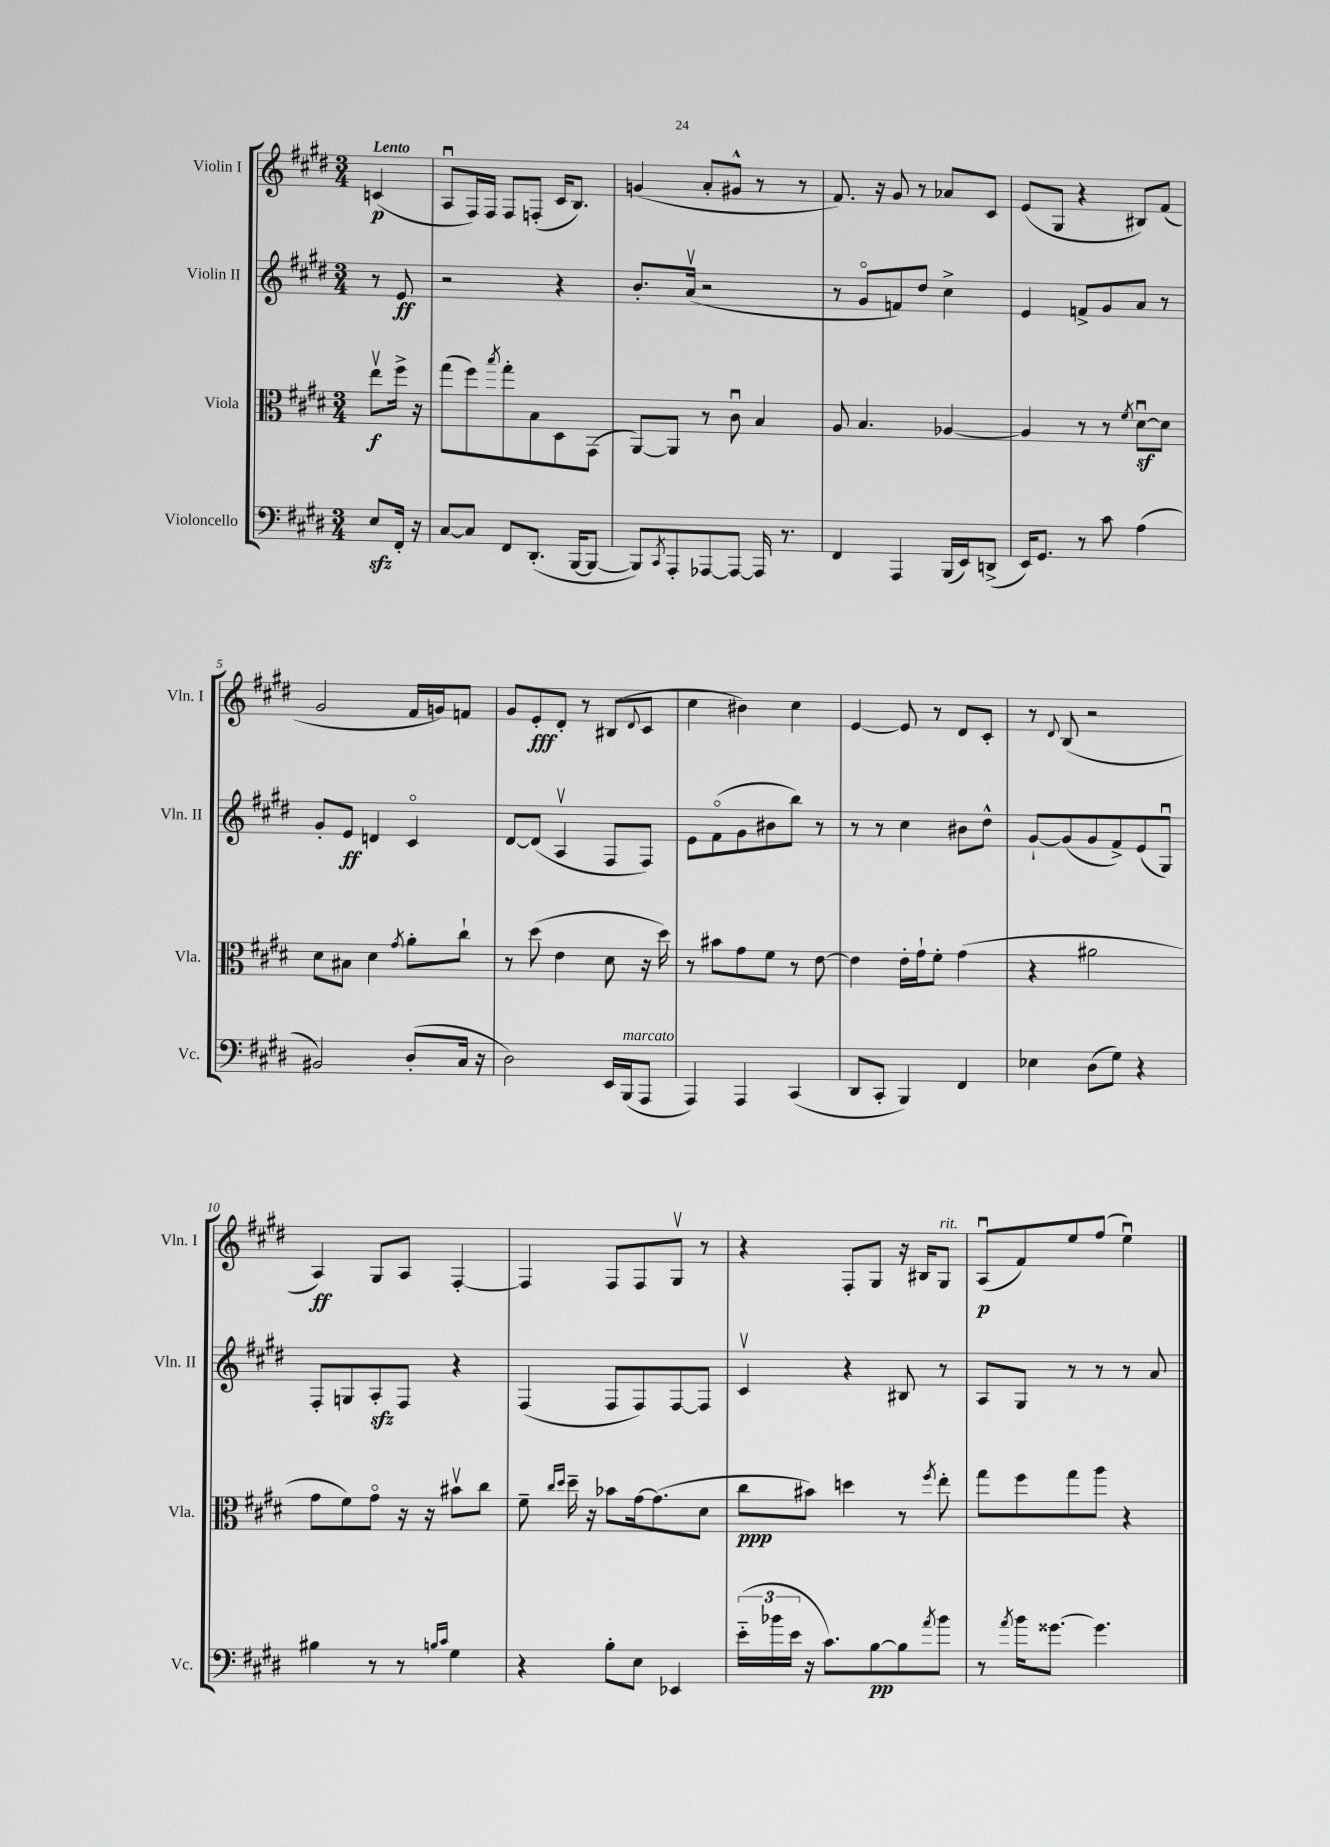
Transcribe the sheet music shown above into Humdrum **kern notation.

**kern	**dynam	**kern	**dynam	**kern	**dynam	**kern	**dynam
*part4	*part4	*part3	*part3	*part2	*part2	*part1	*part1
*staff4	*staff4	*staff3	*staff3	*staff2	*staff2	*staff1	*staff1
*I"Violoncello	*	*I"Viola	*	*I"Violin II	*	*I"Violin I	*
*I'Vc.	*	*I'Vla.	*	*I'Vln. II	*	*I'Vln. I	*
*clefF4	*	*clefC3	*	*clefG2	*	*clefG2	*
*k[f#c#g#d#]	*	*k[f#c#g#d#]	*	*k[f#c#g#d#]	*	*k[f#c#g#d#]	*
*M3/4	*	*M3/4	*	*M3/4	*	*M3/4	*
=	=	=	=	=	=	=	=
!	!	!	!	!	!	!LO:TX:a:B:t=Lento	!
8Ezz/L	.	8eev\L	f	8r	.	(4cn/	p
16FF#'/Jk	.	16ff#^\Jk	.	8e/	ff	.	.
16r	.	16r	.	.	.	.	.
=1	=1	=1	=1	=1	=1	=1	=1
[8C#/L	.	(8gg#\L	.	2r	.	8Au/L	.
8C#/J]	.	8ff#\)	.	.	.	16F#/L)	.
.	.	.	.	.	.	16F#/JJ	.
.	.	8qbb/	.	.	.	.	.
8FF#/L	.	8gg#'\	.	.	.	8F#/L	.
(8.DD#'/J	.	8B\	.	.	.	(8Fn'/J	.
.	.	8D#\	.	4r	.	16c#/KL	.
[16BBB/KL	.	.	.	.	.	8.B/J)	.
8BBB/J_	.	(8GG#\J	.	.	.	.	.
=2	=2	=2	=2	=2	=2	=2	=2
8BBB/L])	.	[8AA/L)	.	8.b'/L	.	(4gn/	.
8qCC#/	.	.	.	.	.	.	.
8AAA'/	.	8AA/J]	.	.	.	.	.
.	.	.	.	(16av/Jk	.	.	.
[8AAA-X/	.	8r	.	2r	.	8a'/L	.
8AAA-/J_	.	8c#u\	.	.	.	8g#X^^/J	.
16AAA-/]	.	4B/	.	.	.	8r	.
8.r	.	.	.	.	.	.	.
.	.	.	.	.	.	8r	.
=3	=3	=3	=3	=3	=3	=3	=3
4FF#/	.	8A/	.	8r	.	8.f#/)	.
.	.	4.B/	.	8g#/L	.	.	.
.	.	.	.	.	.	16r	.
4AAA/	.	.	.	8fn/)	.	8g#/	.
.	.	.	.	8dd#/J	.	8r	.
(16BBB/LL	.	[4A-X/	.	4cc#^\	.	8a-X/L	.
16EE/J)	.	.	.	.	.	.	.
(8DDn^/J	.	.	.	.	.	8c#/J	.
=4	=4	=4	=4	=4	=4	=4	=4
16EE/KL)	.	4A-/]	.	4e/	.	(8e/L	.
8.GG#/J	.	.	.	.	.	.	.
.	.	.	.	.	.	8G#/J	.
8r	.	8r	.	8fn^/L	.	4r	.
8c#\	.	8r	.	8g#/	.	.	.
.	.	8qf#/	.	.	.	.	.
(4A\	.	[8d#zu\L	.	8a/J	.	8B#X/L)	.
.	.	8d#\J]	.	8r	.	(8f#/J	.
!!LO:LB:g=z
=5	=5	=5	=5	=5	=5	=5	=5
2BB#X/)	.	8d#\L	.	8g#'/L	.	2g#/	.
.	.	8B#X\J	.	8e/J	ff	.	.
.	.	4d#\	.	4dn/	.	.	.
.	.	8qg#/	.	.	.	.	.
(8D#'/L	.	8a'\L	.	4c#/	.	16f#/LL	.
.	.	.	.	.	.	16gn/J)	.
16C#/Jk	.	8cc#`\J	.	.	.	8fn/J	.
16r	.	.	.	.	.	.	.
=6	=6	=6	=6	=6	=6	=6	=6
2D#\)	.	8r	.	[8d#/L	.	8g#/L	.
.	.	(8dd#\	.	(8d#/J]	.	8e'/	fff
.	.	4e\	.	4Av/	.	8d#'/J	.
.	.	.	.	.	.	8r	.
16EE/LL	.	8d#\	.	8F#/L	.	(8B#X/L	.
!LO:TX:a:i:t=marcato	!	!	!	!	!	!	!
(16BBB/J	.	.	.	.	.	.	.
.	.	.	.	.	.	8qqd#/	.
8AAA/J	.	16r	.	8F#/J)	.	8c#/J	.
.	.	16dd#\)	.	.	.	.	.
=7	=7	=7	=7	=7	=7	=7	=7
4AAA/)	.	8r	.	8e\L	.	4cc#\	.
.	.	8b#X\L	.	(8f#\	.	.	.
4AAA/	.	8g#\	.	8g#\	.	4b#X\)	.
.	.	8f#\J	.	8b#X\	.	.	.
(4CC#/	.	8r	.	8bb\J)	.	4cc#\	.
.	.	[8e\	.	8r	.	.	.
=8	=8	=8	=8	=8	=8	=8	=8
8DD#/L	.	4e\]	.	8r	.	[4e/	.
8CC#'/J	.	.	.	8r	.	.	.
4BBB/)	.	16e'\LL	.	4cc#\	.	8e/]	.
.	.	16g#`\J	.	.	.	.	.
.	.	8f#'\J	.	.	.	8r	.
4FF#/	.	(4g#\	.	8b#X\L	.	8d#/L	.
.	.	.	.	8dd#^^\J	.	8c#'/J	.
=9	=9	=9	=9	=9	=9	=9	=9
4E-X\	.	4r	.	[8g#`/L	.	8r	.
.	.	.	.	.	.	8qqd#/	.
.	.	.	.	(8g#/]	.	(8B/	.
(8D#\L	.	2a#X\	.	8g#/	.	2r	.
8G#\J)	.	.	.	8f#^/)	.	.	.
4r	.	.	.	(8e/	.	.	.
.	.	.	.	8G#u/J)	.	.	.
!!LO:LB:g=z
=10	=10	=10	=10	=10	=10	=10	=10
4B#X\	.	8g#\L	.	8F#'/L	.	4A/)	ff
.	.	8f#\)	.	8Gn/	.	.	.
8r	.	8g#\J	.	8Azz'/	.	8G#/L	.
8r	.	16r	.	8F#/J	.	8A/J	.
.	.	16r	.	.	.	.	.
16qqBn/LL	.	.	.	.	.	.	.
16qqc#/JJ	.	.	.	.	.	.	.
4G#\	.	8b#Xv\L	.	4r	.	[4F#'/	.
.	.	8cc#\J	.	.	.	.	.
=11	=11	=11	=11	=11	=11	=11	=11
4r	.	8f#~\	.	(4F#/	.	4F#/]	.
.	.	16qqcc#/LL	.	.	.	.	.
.	.	16qqdd#/JJ	.	.	.	.	.
.	.	16dd#~\	.	.	.	.	.
.	.	16r	.	.	.	.	.
8B'\L	.	8b-X\L	.	8F#/L	.	8F#/L	.
8E\J	.	[16g#\k	.	8F#/)	.	8F#/	.
.	.	(8.g#\]	.	.	.	.	.
4EE-X/	.	.	.	[8F#/	.	8G#v/J	.
.	.	8d#\J	.	8F#/J]	.	8r	.
=12	=12	=12	=12	=12	=12	=12	=12
(24e\LL	.	8cc#\L	ppp	4c#v/	.	4r	.
24b-X\	.	.	.	.	.	.	.
24e\JJ	.	.	.	.	.	.	.
16r	.	8b#X\J)	.	.	.	.	.
8.c#\L)	.	.	.	.	.	.	.
.	.	4ddn\	.	4r	.	8F#'/L	.
[8B\	pp	.	.	.	.	8G#/J	.
8B\]	.	8r	.	8B#X/	.	16r	.
.	.	.	.	.	.	16B#X/KL	.
8qa/	.	8qff#/	.	.	.	.	.
!	!	!	!	!	!	!LO:TX:a:i:t=rit.	!
8b-\J	.	8ee'\	.	8r	.	8G#/J	.
=13	=13	=13	=13	=13	=13	=13	=13
8r	.	8gg#\L	.	8A/L	.	(8Au/L	p
8qa/	.	.	.	.	.	.	.
16b\KL	.	8ff#\	.	8G#/J	.	8f#/)	.
[8.g##X\J	.	.	.	.	.	.	.
.	.	8gg#\	.	8r	.	8ee/	.
4.g##\]	.	8aa\J	.	8r	.	(8ff#/J	.
.	.	4r	.	8r	.	4eeu\)	.
.	.	.	.	8a/	.	.	.
==	==	==	==	==	==	==	==
*-	*-	*-	*-	*-	*-	*-	*-
